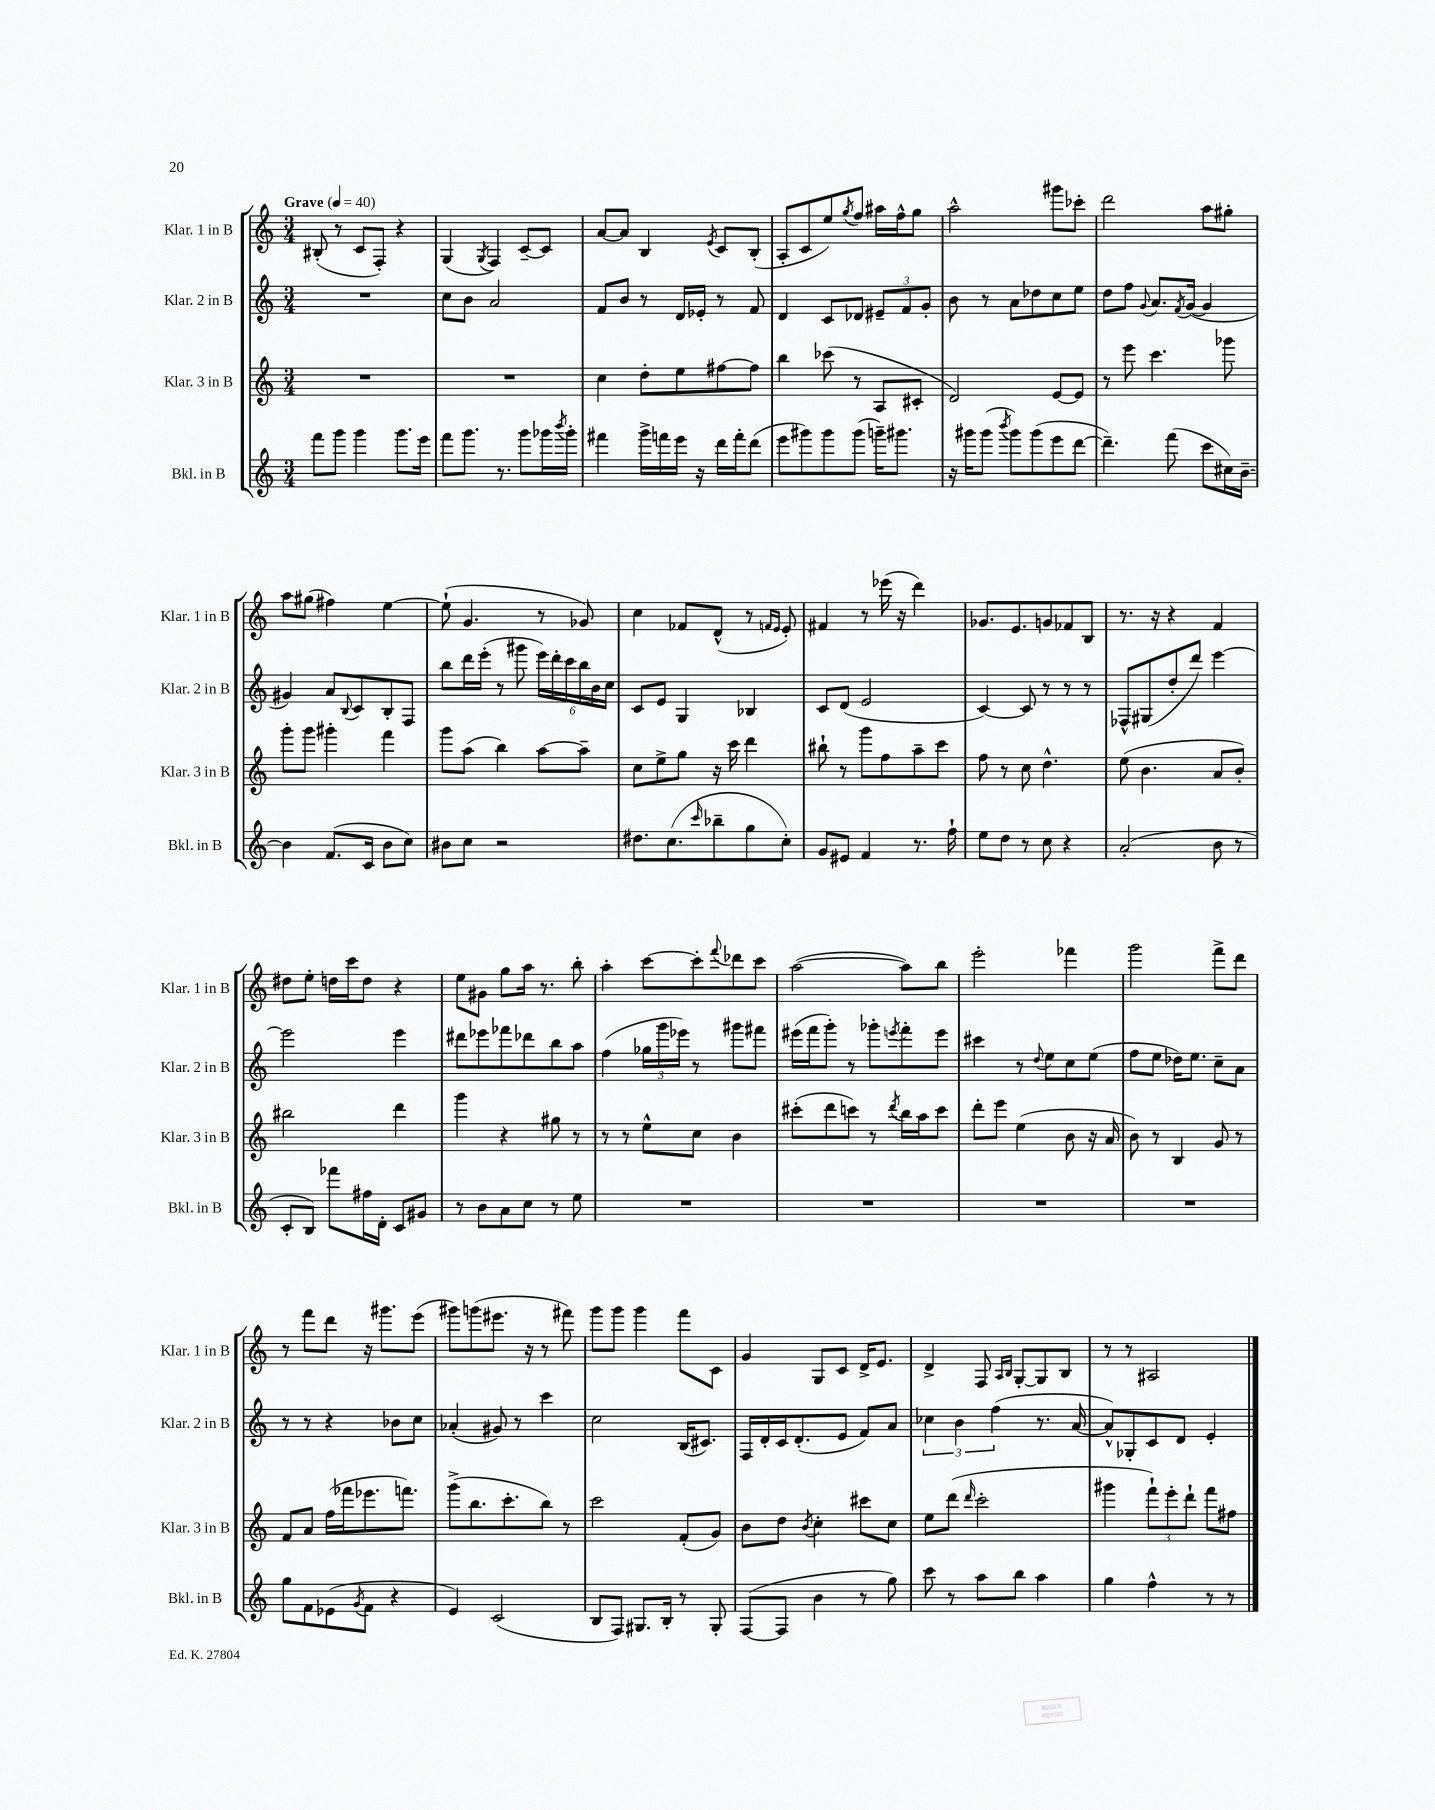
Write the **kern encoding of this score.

**kern	**kern	**kern	**kern
*staff4	*staff3	*staff2	*staff1
*clefG2	*clefG2	*clefG2	*clefG2
*k[]	*k[]	*k[]	*k[]
*M3/4	*M3/4	*M3/4	*M3/4
*MM40	*MM40	*MM40	*MM40
8fff	2.r	2.r	(8B#'
8ggg	.	.	8r
4ggg	.	.	8c
.	.	.	8F')
8.ggg	.	.	4r
16eee	.	.	.
=	=	=	=
8fff	2.r	8cc	(4G
8.ggg	.	8b	.
.	.	.	8qG
.	.	2a	4F)
8.r	.	.	.
8ggg	.	.	[8c~
16ggg-	.	.	8c]
8qbbb	.	.	.
16ggg-'	.	.	.
=	=	=	=
4fff#	4cc	8f	[8a
.	.	8b	8a]
16ggg^	8dd'	8r	4B
16fff	.	.	.
16eee	8ee	16d	.
16r	.	16e-'	.
.	.	.	8qe
16ddd	[8ff#	8r	8c
16fff'	.	.	.
(8ddd	8ff#]	8f	(8B'
=	=	=	=
8eee	4bb	4d	8A'
8ggg#)	.	.	8c
8ggg#	(8ccc-	8c	8ee)
.	.	.	8qgg
(8ggg#	8r	8d-	8ff
16ggg~)	8A	12e#~	16aa#
8.ggg#	.	.	16ff^^
.	.	12f	.
.	8c#'	.	8gg
.	.	12g'	.
=	=	=	=
16r	2d)	8b	2aa^^
16ggg#	.	.	.
(8ggg#	.	8r	.
8qbbb	.	.	.
8ggg#)	.	8a	.
(8ggg#	.	8dd-	.
8eee	[8e	8cc	8ggg#
[8ddd	8e]	8ee	8ccc-'
=	=	=	=
4.ddd~])	8r	8dd	2ddd
.	8eee	8ff	.
.	.	8qqg	.
.	4.ccc	8.a	.
(8fff	.	.	.
.	.	8qf	.
.	.	([16g	.
8ccc	.	4g]	8aa
16cc#)	8ggg-	.	8gg#'
[16b~	.	.	.
=	=	=	=
4b]	8ggg'	4g#)	8aa
.	8ggg	.	(8gg#
(8.f	4ggg#'	8a	4ff#)
.	.	8qqB	.
.	.	8c	.
16c	.	.	.
8b	4fff	8B'	[4ee
8cc)	.	8F	.
=	=	=	=
8b#	8ggg	8bb	(8ee`]
8cc	(8aa	16ddd	4.g
.	.	(16eee'	.
2r	4bb)	8r	.
.	.	8ggg#	.
.	[8aa	24eee)	8r
.	.	24ddd'	.
.	.	24ccc	.
.	8aa~]	24bb	8g-)
.	.	24b	.
.	.	24cc	.
=	=	=	=
8.dd#	8cc	8c	4cc
.	8ee^	8e	.
(8.cc	.	.	.
.	8gg	4G	8f-
16qqccc	.	.	.
8bb-~	16r	.	(8d^^
.	16ccc	.	.
8gg	4ddd	4B-	8r
.	.	.	16qqf
.	.	.	16qqe
8cc')	.	.	8e')
=	=	=	=
8g	8bb#`	8c	4f#
8e#	8r	(8d	.
4f	8ggg	2e	8r
.	8ff	.	(16eee-
.	.	.	16r
8.r	8aa~	.	4ddd)
.	8ccc	.	.
16ff`	.	.	.
=	=	=	=
8ee	8ff	[4c)	8.g-
8dd	8r	.	.
.	.	.	8.e
8r	8cc	8c]	.
8cc	4.dd^^	8r	8g
4r	.	8r	8f-
.	.	8r	8B
=	=	=	=
(2a'	(8ee	8F-^^	8.r
.	4.b	(8G#	.
.	.	.	16r
.	.	8dd'	4r
.	.	8ddd)	.
8b	8a	[4eee	4f
8r	8b')	.	.
=	=	=	=
8c'	2bb#	2eee]	8dd#
8B)	.	.	8ee'
8fff-	.	.	16dd
.	.	.	16ccc
16ff#	.	.	8dd
16d'	.	.	.
8c	4ddd	4eee	4r
8g#	.	.	.
=	=	=	=
8r	4ggg	8ddd#	8ee
8b	.	8eee-	8g#
8a	4r	8fff-	8gg
8cc	.	8ddd-	16aa
.	.	.	8.r
8r	8gg#	8bb	.
8ee	8r	8aa	8bb'
=	=	=	=
2.r	8r	(4ff	4aa'
.	8r	.	.
.	8ee^^	24gg-	[8ccc
.	.	24ggg	.
.	.	24eee-)	.
.	8cc	8r	8ccc']
.	.	.	8qqfff
.	4b	8ggg#	8ddd-
.	.	8fff#	8ccc
=	=	=	=
2.r	(8ccc#'	(16eee#	([2aa
.	.	16fff	.
.	8ddd	8ggg')	.
.	8ccc)	8r	.
.	8r	8ggg-'	.
.	8qddd	8qeee	.
.	16bb	8fff'	8aa])
.	16aa	.	.
.	8ccc	8eee	8bb
=	=	=	=
2.r	8ddd'	4ccc#	2eee'
.	8eee	.	.
.	(4ee	8r	.
.	.	8qqdd	.
.	.	8ee	.
.	8b	8cc	4fff-
.	16r	(8ee	.
.	16a	.	.
=	=	=	=
2.r	8b)	8ff	2ggg
.	8r	8ee	.
.	4B	16dd-)	.
.	.	8.ee	.
.	8g	8cc~	8fff^
.	8r	8a	8ddd
=	=	=	=
8gg	8f	8r	8r
8f	8a	8r	8fff
(8e-	(16ff	4r	8ddd
.	16fff-	.	.
8qg	.	.	.
8f	8.eee-	.	16r
.	.	.	8.ggg#
4r	.	8b-	.
.	8.fff)	.	.
.	.	8cc	(8eee
=	=	=	=
4e)	(8ggg^	(4a-'	8ggg#)
.	8.bb	.	(8ggg
(2c	.	8g#)	8.eee#
.	8.ccc'	.	.
.	.	8r	.
.	.	.	16r
.	8bb)	4ccc	8r
.	8r	.	8fff#)
=	=	=	=
8B	2ccc	2cc	8ggg
8F)	.	.	8ggg
8.G#	.	.	4ggg
16B'	.	.	.
8r	(8f'	(16B	8fff
.	.	8.c#)	.
8G#'	8g)	.	8c
=	=	=	=
([8F	8b	16F	4g
.	.	16d'	.
8F]	8dd	16c	.
.	.	(8.d'	.
.	8qb	.	.
4b	4cc'	.	8G
.	.	8e	8c
8r	8ccc#	8f)	16d^
.	.	.	8.e
8gg)	8cc	8a	.
=	=	=	=
8ccc	8ee	6cc-	4d^
8r	(8ddd	.	.
.	.	6b	.
.	16qqddd	.	.
8aa	2ccc'	.	8F
.	.	(6ff	.
.	.	.	16qqA
.	.	.	16qqB
8bb	.	.	[8G'
4aa	.	8.r	8G]
.	.	.	8B
.	.	[16a	.
=	=	=	=
4gg	4ggg#	8a^^])	8r
.	.	8G-'	8r
4ff^^	12fff`)	8c	2A#
.	12eee'	.	.
.	.	8d	.
.	12ddd`	.	.
8r	8fff	4e'	.
8r	8ff#	.	.
==	==	==	==
*-	*-	*-	*-
